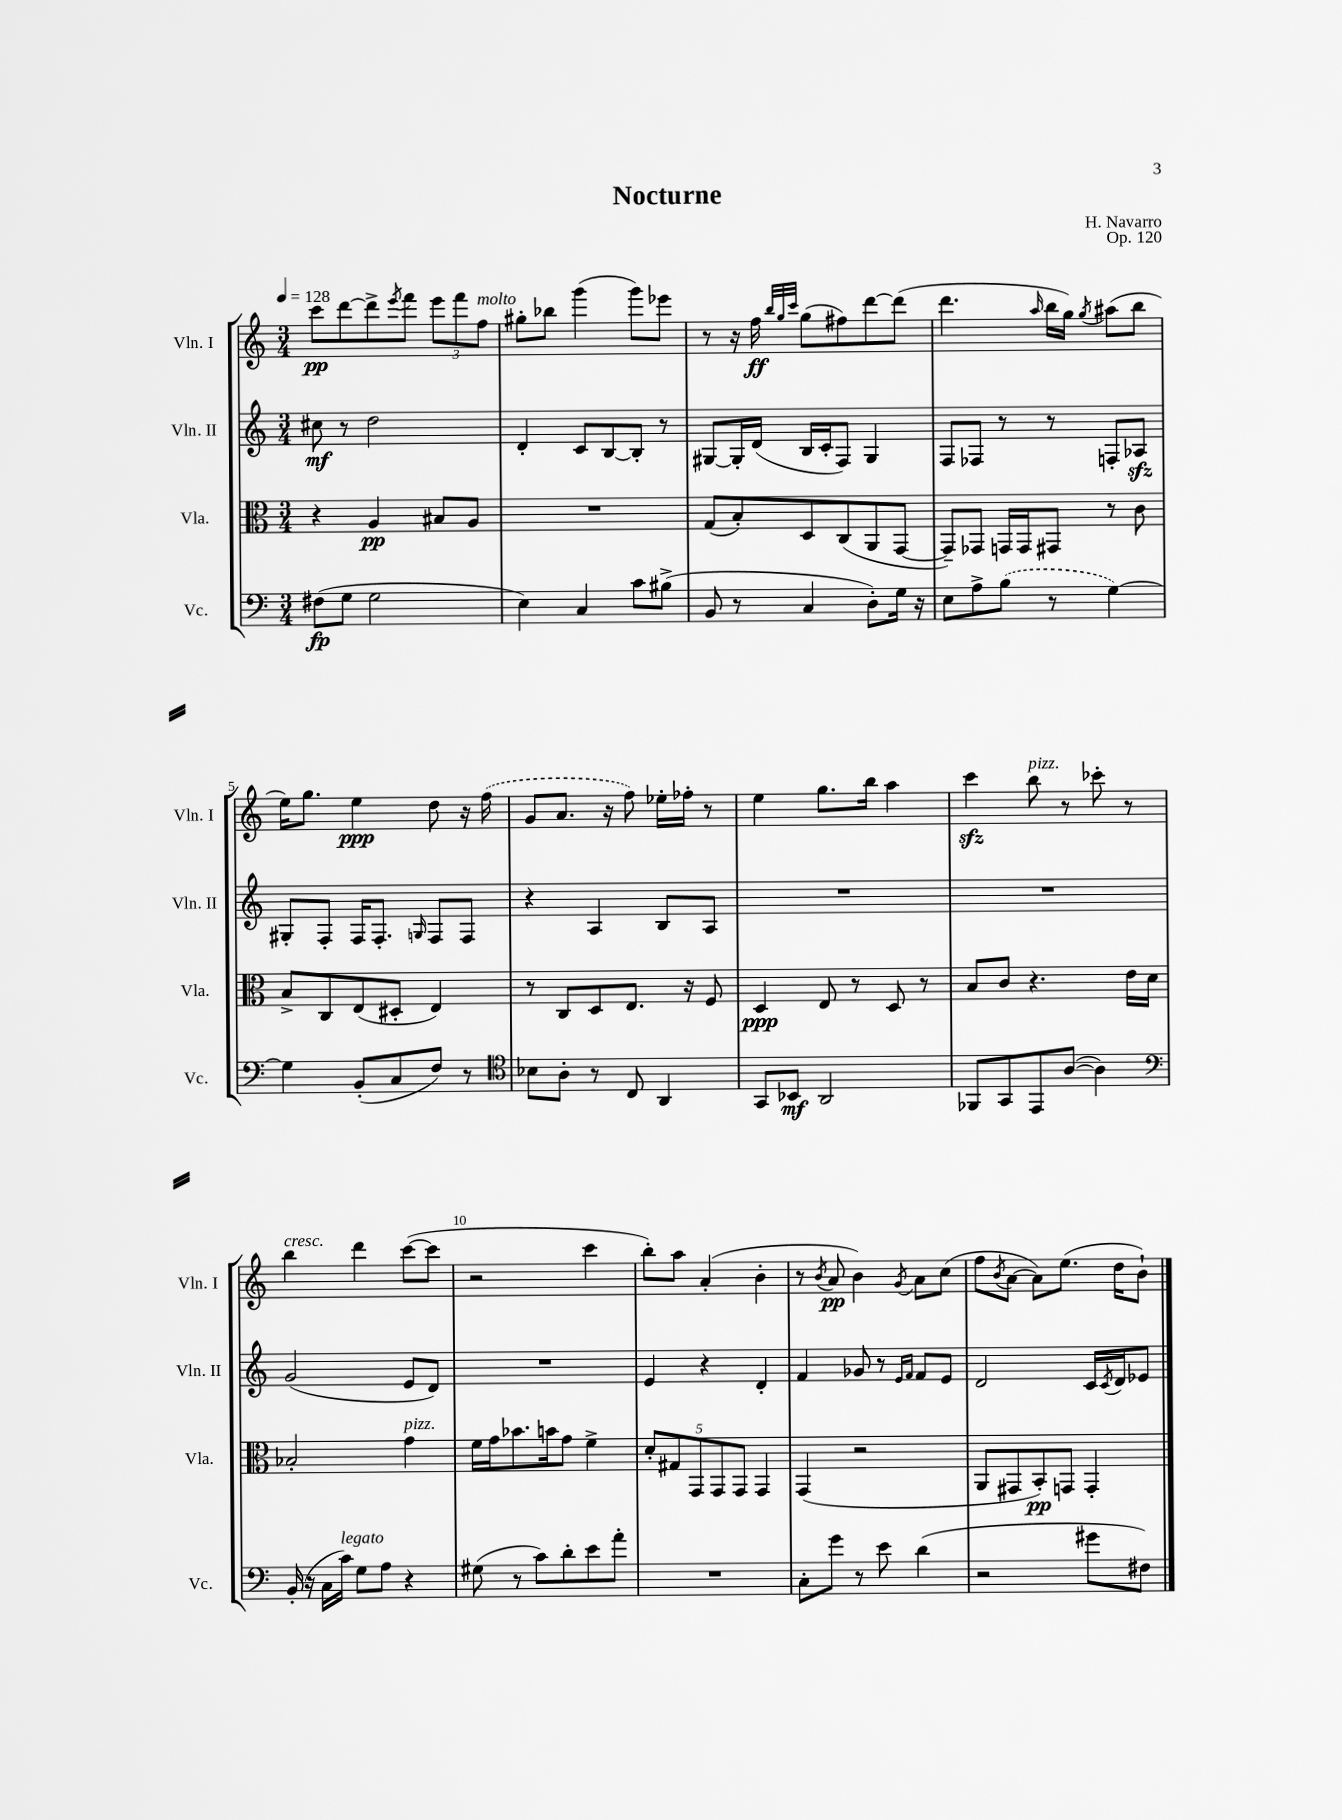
\header { title = "Nocturne" composer = "H. Navarro" opus = "Op. 120" }
<<
\new StaffGroup <<
\new Staff = "s0" \with { instrumentName = "Vln. I" shortInstrumentName = "Vln. I" } {
    \clef treble \key c \major \numericTimeSignature \time 3/4 \tempo 4 = 128
    c'''8\pp d'''8~ d'''8-> \acciaccatura { e'''8 } f'''8 \tuplet 3/2 { e'''8 f'''8 f''8^\markup { \italic "molto" } } |
    gis''8-. bes''8 g'''4( g'''8) ees'''8 |
    r8 r16 f''16\ff \grace { b''32 g''32 c'''32 } g''8( fis''8) d'''8~ d'''8( |
    d'''4. \grace { a''16 } b''16 g''16) \acciaccatura { g''8 } ais''8( b''8 |
    e''16) g''8. e''4\ppp d''8 r16 \once \slurDashed f''16( |
    g'8 a'8. r16 f''8) ees''16-. fes''16-. r8 |
    e''4 g''8. b''16 a''4 |
    c'''4\sfz b''8^\markup { \italic "pizz." } r8 ces'''8-. r8 |
    b''4^\markup { \italic "cresc." } d'''4 c'''8~( c'''8 |
    r2 c'''4 |
    b''8-.) a''8 a'4-.( b'4-. |
    r8 \acciaccatura { b'8 } a'8\pp b'4) \acciaccatura { g'8 } a'8 c''8( |
    f''8 \acciaccatura { b'8 } a'8~ a'8) e''8.( d''16 b'8-!) \bar "|." |
}
\new Staff = "s1" \with { instrumentName = "Vln. II" shortInstrumentName = "Vln. II" } {
    \clef treble \key c \major \numericTimeSignature \time 3/4
    cis''8\mf r8 d''2 |
    d'4-. c'8 b8~ b8-. r8 |
    gis8~ gis16-. d'16( b16 c'16-. f8) gis4 |
    f8 fes8 r8 r8 f8-. aes8\sfz |
    gis8-. f8-. f16 f8.-. \grace { g16 } f8 f8 |
    r4 a4 b8 a8 |
    R2. |
    R2. |
    g'2( e'8 d'8) |
    R2. |
    e'4 r4 d'4-. |
    f'4 ges'8 r8 \grace { e'16 f'16 } f'8 e'8 |
    d'2 c'16 \acciaccatura { c'8 } d'16 ees'8 \bar "|." |
}
\new Staff = "s2" \with { instrumentName = "Vla." shortInstrumentName = "Vla." } {
    \clef alto \key c \major \numericTimeSignature \time 3/4
    r4 a4\pp bis8 a8 |
    R2. |
    g8( b8-.) d8 c8( a,8 g,8~ |
    g,8--) ges,8 g,16 g,16 gis,8 r8 c'8 |
    b8-> c8 e8( dis8-. e4) |
    r8 c8 d8 e8. r16 f8 |
    d4\ppp e8 r8 d8 r8 |
    b8 c'8 r4. e'16 d'16 |
    bes2-. g'4^\markup { \italic "pizz." } |
    f'16 g'16 bes'8. b'16 g'8 f'4-> |
    \tuplet 5/4 { d'8-. gis8 g,8 g,8 g,8 } g,4 |
    g,4( r2 |
    a,8 gis,8 b,8-.\pp) g,8 g,4-. \bar "|." |
}
\new Staff = "s3" \with { instrumentName = "Vc." shortInstrumentName = "Vc." } {
    \clef bass \key c \major \numericTimeSignature \time 3/4
    fis8\fp( g8 g2 |
    e4) c4 c'8 bis8->( |
    b,8 r8 c4 d8-.) g16 r16 |
    e8 a8-> \once \slurDashed b8( r8 g4~) |
    g4 b,8-.( c8 f8) r8 |
    \clef tenor bes8 a8-. r8 c8 a,4 |
    g,8 bes,8\mf a,2 |
    fes,8 g,8 e,8 a8~( a4) |
    \clef bass b,16-.( r16 c16 c'16^\markup { \italic "legato" }) g8 a8 r4 |
    gis8( r8 c'8) d'8-. e'8 a'8-. |
    R2. |
    c8-. g'8 r8 e'8 d'4( |
    r2 gis'8 fis8) \bar "|." |
}
>>
>>
\layout { \context { \Score \override BarNumber.break-visibility = ##(#f #t #t) barNumberVisibility = #(every-nth-bar-number-visible 5) } }
